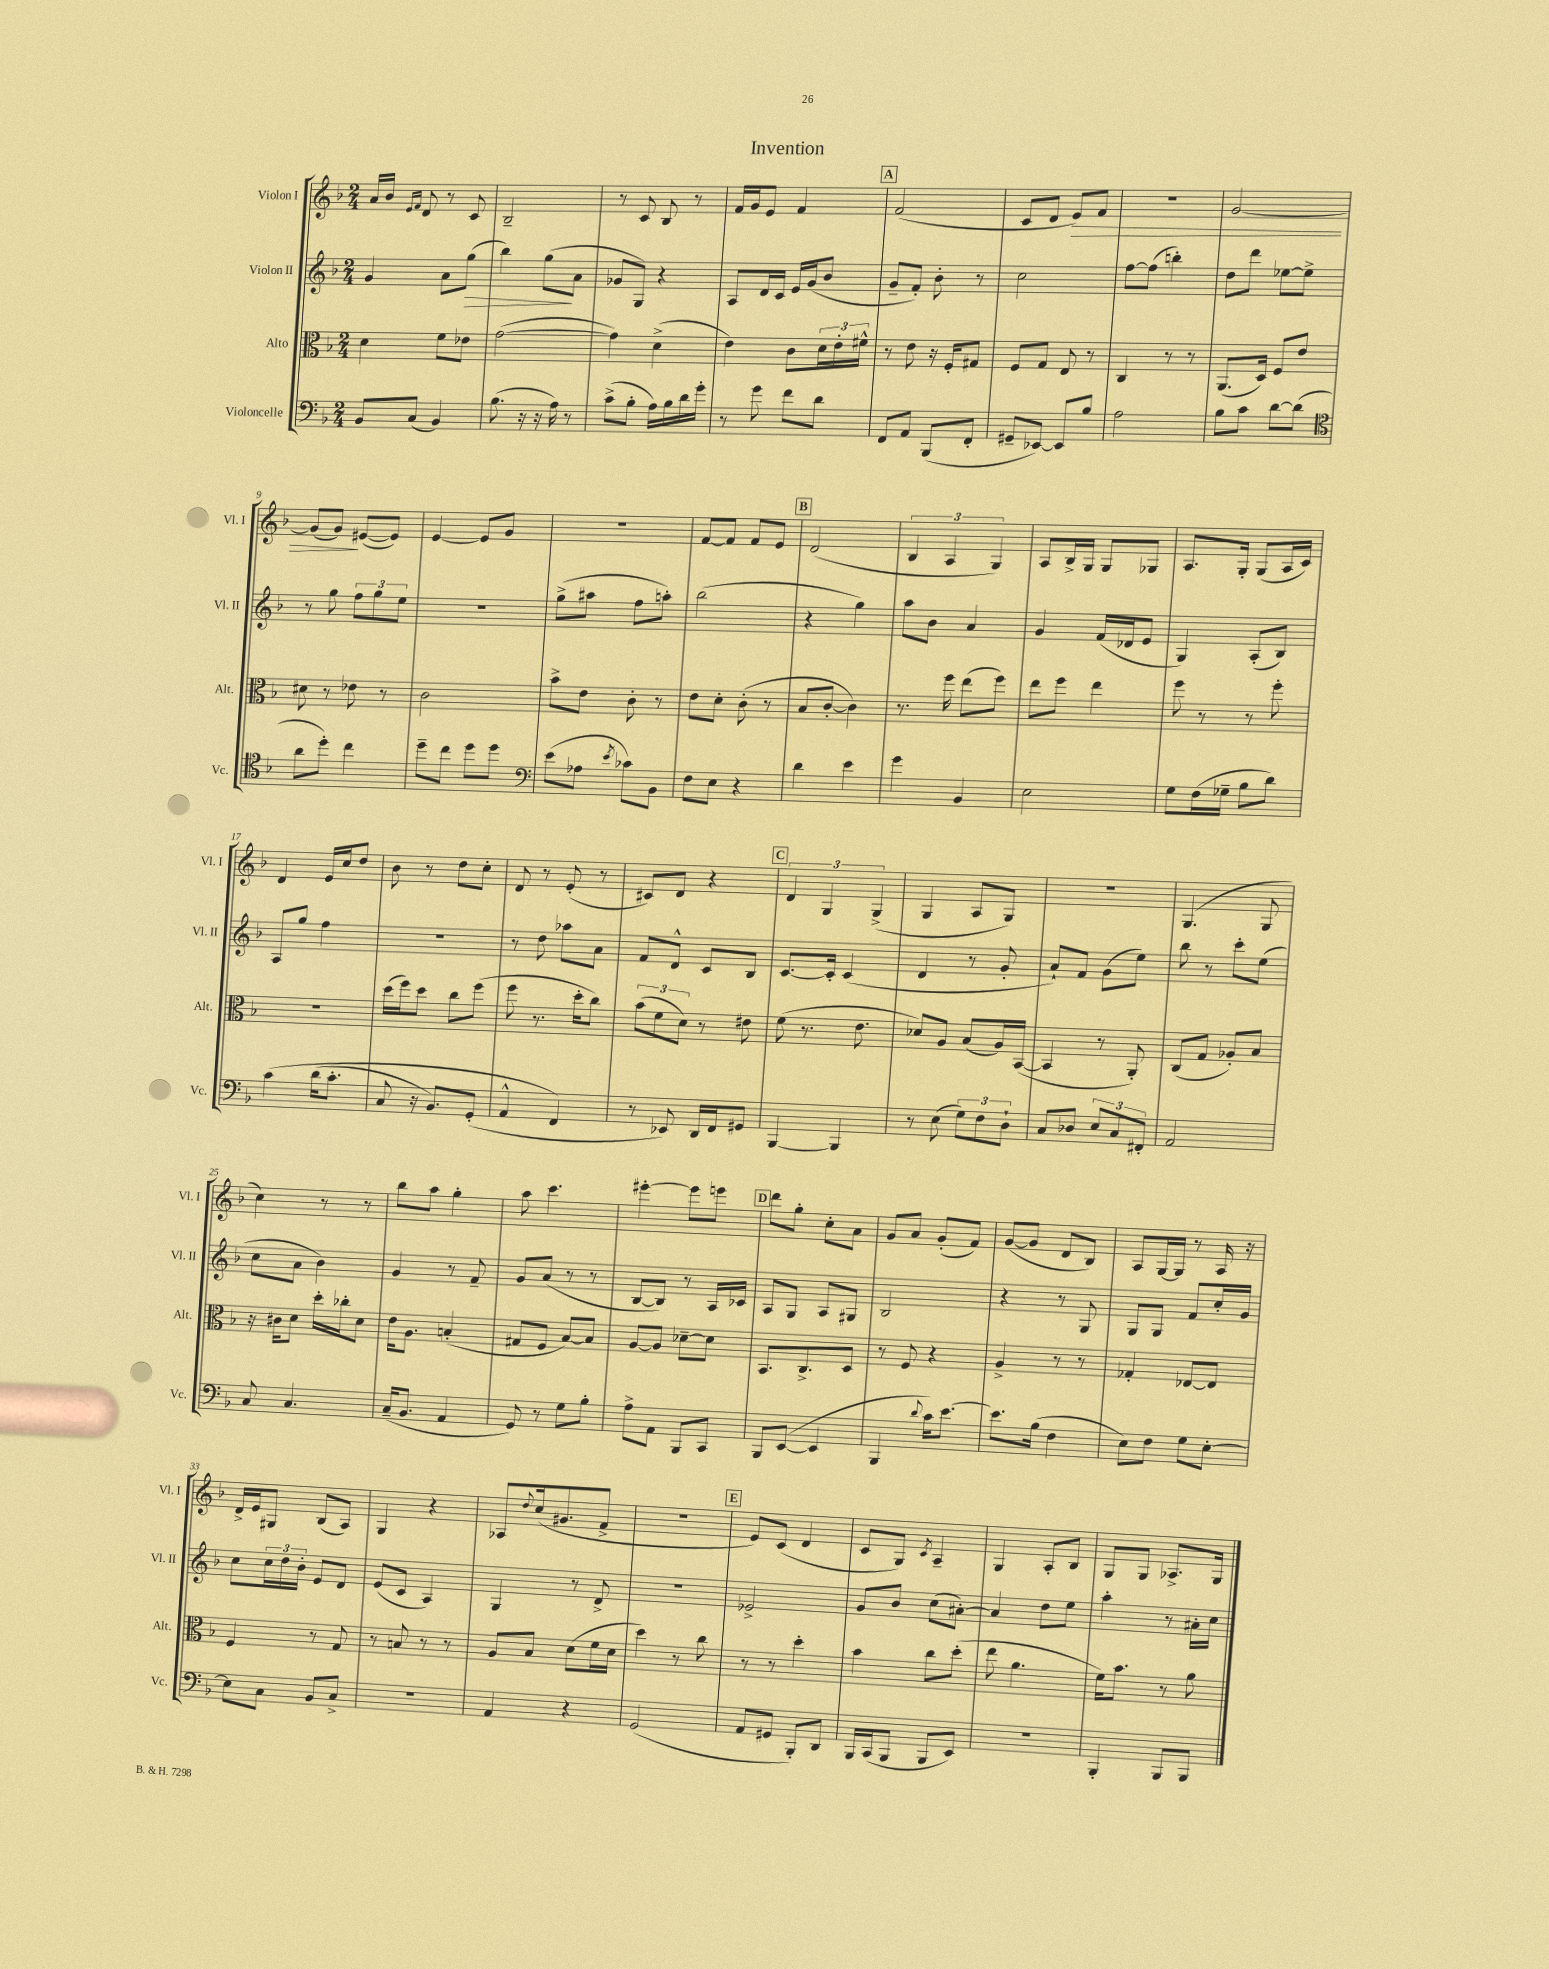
\header { title = "Invention" }
<<
\new StaffGroup <<
\new Staff = "s0" \with { instrumentName = "Violon I" shortInstrumentName = "Vl. I" } {
    \clef treble \key f \major \numericTimeSignature \time 2/4
    a'16 bes'16 \grace { e'16 f'16 } d'8 r8 c'8 |
    bes2-- |
    r8 c'8 bes8 r8 |
    f'16 g'16 e'8 f'4 |
    \mark \markup { \box "A" } f'2( |
    c'8 d'8 e'8\>) f'8 |
    R2 |
    g'2~ |
    g'8( g'8\!) eis'8~( eis'8) |
    e'4~ e'8 g'8 |
    r2 |
    f'8~ f'8 f'8 e'8 |
    \mark \markup { \box "B" } d'2( |
    \tuplet 3/2 { bes4 a4 g4) } |
    a8 bes16-> g16 g8 ges8 |
    a8. g16-. g8( a16 c'16) |
    d'4 e'16 c''16 d''8 |
    bes'8 r8 d''8 c''8-. |
    d'8 r8 e'8-.( r8 |
    cis'8) d'8 r4 |
    \mark \markup { \box "C" } \tuplet 3/2 { d'4 g4 g4->( } |
    g4 a8 g8) |
    R2 |
    g4.( g8 |
    c''4) r8 r8 |
    bes''8 a''8 g''4-. |
    a''8 c'''4. |
    eis'''4~-. eis'''8 e'''8 |
    \mark \markup { \box "D" } d'''8 g''8-. c''8-. a'8 |
    g'8 a'8 g'8-.( f'8) |
    g'8~( g'8 d'8 bes8) |
    a8 g16~ g16 r8 a16 r16 |
    d'16-> e'16 gis8 bes8( a8) |
    g4 r4 |
    aes8 \appoggiatura { d''8 } c''16( gis'8. f'8-> |
    r2 |
    \mark \markup { \box "E" } e'8) c'8( d'4 |
    c'8 g8) \acciaccatura { c'8 } a4-- |
    g4 a8-. bes8 |
    g8 g8 aes8.-> g16 \bar "|." |
}
\new Staff = "s1" \with { instrumentName = "Violon II" shortInstrumentName = "Vl. II" } {
    \clef treble \key f \major \numericTimeSignature \time 2/4
    g'4 a'8 g''8\>( |
    bes''4) g''8\!( a'8 |
    ges'8 g8) r4 |
    a8 d'16 c'16 e'16 g'16( bes'8 |
    \mark \markup { \box "A" } g'8-- f'8-.) bes'8-. r8 |
    c''2 |
    f''8~ f''8( b''4-.) |
    d''8 d'''8 ees''8~ ees''8-> |
    r8 g''8 \tuplet 3/2 { f''8 g''8 e''8 } |
    R2 |
    g''8->( ais''8 f''8 a''8-.) |
    bes''2( |
    \mark \markup { \box "B" } r4 g''4) |
    a''8 bes'8 a'4 |
    g'4 f'16( des'16 e'8 |
    g4) a8-.( bes8) |
    a8 g''8 f''4 |
    r2 |
    r8 d''8 aes''8 a'8 |
    f'8 d'8-^ c'8 bes8 |
    \mark \markup { \box "C" } c'8.~ c'16-. c'4( |
    d'4 r8 g'8-. |
    a'8-!) f'8 g'8( e''8) |
    bes''8 r8 c'''8-. e''8( |
    c''8 a'8 bes'4) |
    g'4 r8 f'8-- |
    g'8 a'8( r8 r8 |
    bes8~ bes8) r8 a16 ces'16 |
    \mark \markup { \box "D" } a8 g8 a8 gis8 |
    bes2 |
    r4 r8 g8 |
    g8 g8 f'8 c''16-. g'16 |
    c''8 \tuplet 3/2 { c''16 d''16 bes'16-. } e'8 d'8 |
    e'8( c'8 a4) |
    g4 r8 d'8-> |
    r2 |
    \mark \markup { \box "E" } ees'2-> |
    g'8 bes'8 c''8( ais'8~-.) |
    ais'4 d''8 e''8 |
    a''4-. r8 ais'16-. c''16 \bar "|." |
}
\new Staff = "s2" \with { instrumentName = "Alto" shortInstrumentName = "Alt." } {
    \clef alto \key f \major \numericTimeSignature \time 2/4
    d'4 f'8 ees'8 |
    g'2~( |
    g'4) d'4->( |
    e'4) c'8 \tuplet 3/2 { d'16 e'16-. fis'16-^ } |
    \mark \markup { \box "A" } r8 e'8 r16 f16-. gis8 |
    f8 g8 e8 r8 |
    c4 r8 r8 |
    a,8.( d16) f8 e'8 |
    dis'8 r8 ees'8 r8 |
    c'2 |
    bes'8-> e'8 c'8-. r8 |
    e'8 d'8-. c'8-.( r8 |
    \mark \markup { \box "B" } bes8 c'8~-. c'4) |
    r8. f''16 e''8( f''8) |
    e''8 f''8 e''4 |
    f''8 r8 r8 f''8-. |
    r2 |
    d''16( f''16) d''8 c''8 f''8( |
    f''8 r8. d''16-. c''8) |
    \tuplet 3/2 { bes'8( f'8 d'8) } r8 eis'8 |
    \mark \markup { \box "C" } f'8( r8. e'8. |
    des'8) a8 bes8( a16) bes,16~( |
    bes,4 r8 a,8-.) |
    c8( g8 aes8-.) bes8 |
    r16 cis'16 d'8 d''16-. ces''16-. d'8 |
    e'16 a8. b4-.( |
    gis8 f8 bes8~) bes8 |
    a8~ a8 des'8~-- des'8 |
    \mark \markup { \box "D" } bes,8. c8.-> d8 |
    r8 f8 r4 |
    a4-> r8 r8 |
    ges4-. ees8~ ees8 |
    f4 r8 g8 |
    r8 b8 r8 r8 |
    a8 bes8 d'8( f'16 d'16 |
    d''4) r8 c''8 |
    \mark \markup { \box "E" } r8 r8 d''4-. |
    bes'4 c''8 d''8-.( |
    e''8 a'4. |
    f'16) bes'8. r8 a'8 \bar "|." |
}
\new Staff = "s3" \with { instrumentName = "Violoncelle" shortInstrumentName = "Vc." } {
    \clef bass \key f \major \numericTimeSignature \time 2/4
    bes,8 c8( bes,4) |
    bes8.( r16 r16 a16) r8 |
    c'8->( bes8-. a16) bes16 d'16 g'16-. |
    r8 g'8 f'8 d'8 |
    \mark \markup { \box "A" } f,8 a,8 bes,,8( f,8-. |
    gis,8-- ees,8~) ees,8 bes8 |
    a2 |
    bes8 c'8 d'8~ d'8( |
    \clef tenor a'8 d''8-.) c''4 |
    d''8-- c''8 d''8 d''8 |
    \clef bass e'8( aes8 \acciaccatura { e'8 } ces'8) bes,8 |
    f8 e8 r4 |
    \mark \markup { \box "B" } d'4 e'4 |
    g'4 bes,4 |
    e2 |
    g8 f16( ges16-- bes8 d'8) |
    c'4\( d'16( c'8.-. |
    c8 r16 bes,8.) g,8-.( |
    a,4-^ f,4\) |
    r8 ees,8) d,16 f,16 gis,8 |
    \mark \markup { \box "C" } bes,,4~ bes,,4 |
    r8 e8( \tuplet 3/2 { g8) f8 d8-! } |
    c8 des8 \tuplet 3/2 { e8 c8 fis,8-. } |
    a,2 |
    c8 c4. |
    c16--( bes,8. a,4 |
    g,8) r8 g8 bes8-. |
    a8-> a,8 bes,,8 c,8 |
    \mark \markup { \box "D" } bes,,8 e,8~( e,4 |
    bes,,4 \appoggiatura { d'8 } c'16) e'8.~ |
    e'8. bes16( f4 |
    e8) f8 g8 e8~-. |
    e8 c8 bes,8 c8-> |
    R2 |
    a,4 r4 |
    g,2( |
    \mark \markup { \box "E" } a,8 gis,8 bes,,8-.) d,8 |
    bes,,16 c,16( bes,,8 bes,,8 e,8) |
    r2 |
    bes,,4-. bes,,8 bes,,8 \bar "|." |
}
>>
>>
